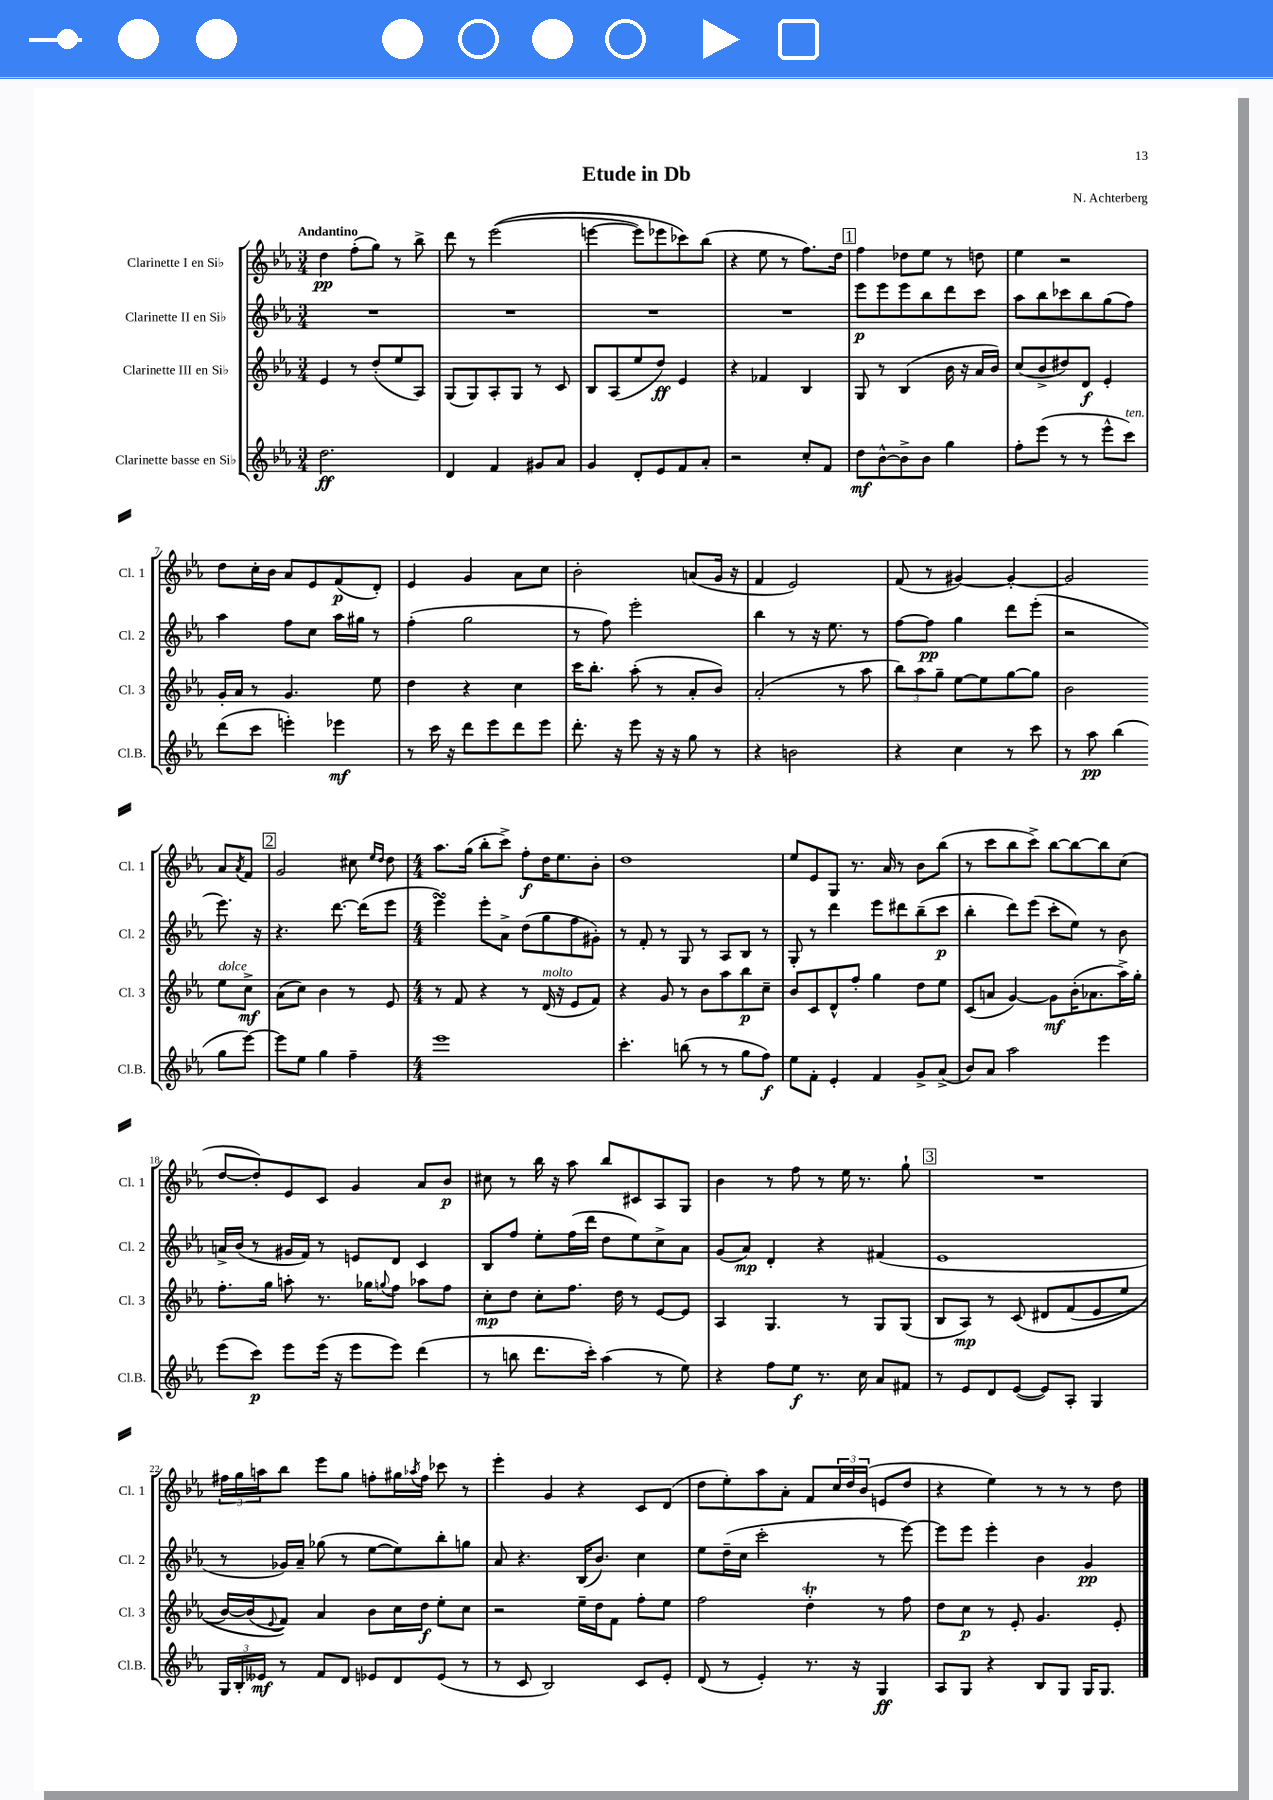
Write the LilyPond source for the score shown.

\header { title = "Etude in Db" composer = "N. Achterberg" }
<<
\new StaffGroup <<
\new Staff = "s0" \with { instrumentName = "Clarinette I en Sib" shortInstrumentName = "Cl. 1" } {
    \clef treble \key ees \major \numericTimeSignature \time 3/4 \tempo "Andantino"
    d''4\pp f''8-.( g''8) r8 bes''8-> |
    d'''8 r8 ees'''2(\( |
    e'''4~ e'''8) ees'''8 ces'''8\) bes''8( |
    r4 ees''8 r8 f''8.) d''16 |
    \mark \markup { \box "1" } f''4 des''8 ees''8 r8 d''8 |
    ees''4 r2 |
    d''8 c''16-. bes'16 aes'8 ees'8 f'8\p( d'8-.) |
    ees'4 g'4 aes'8 c''8 |
    bes'2-. a'8( g'16 r16 |
    f'4 ees'2) |
    f'8( r8 gis'4~) gis'4~-. |
    gis'2 aes'8 \acciaccatura { aes'8 } f'8 |
    \mark \markup { \box "2" } g'2 cis''8 \grace { ees''16 d''16 } d''8 |
    \numericTimeSignature \time 4/4 aes''8. g''16( bes''8-. c'''8->) f''8-.\f d''16 ees''8. bes'8-. |
    d''1 |
    ees''8 ees'8 g8 r8. aes'16 r8 bes'8 bes''8( |
    r8 c'''8 bes''8 c'''8->) bes''8~ bes''8~ bes''8 c''8( |
    d''8~ d''8-.) ees'8 c'8 g'4 aes'8 bes'8\p |
    cis''8 r8 bes''16 r16 aes''8 bes''8 cis'8 aes8 g8 |
    bes'4 r8 f''8 r8 ees''16 r8. g''8-! |
    \mark \markup { \box "3" } R1 |
    \tuplet 3/2 { fis''16 g''16 a''16 } bes''8 ees'''8 g''8 f''8-. gis''16 \acciaccatura { aes''8 } f''16 ces'''8 r8 |
    ees'''4-. g'4 r4 c'8 d'8( |
    d''8 ees''8-.) aes''8 aes'8-. f'8 \tuplet 3/2 { c''16 d''16 bes'16( } e'8 d''8 |
    r4 ees''4) r8 r8 r8 d''8 \bar "|." |
}
\new Staff = "s1" \with { instrumentName = "Clarinette II en Sib" shortInstrumentName = "Cl. 2" } {
    \clef treble \key ees \major \numericTimeSignature \time 3/4
    R2. |
    R2. |
    R2. |
    R2. |
    \mark \markup { \box "1" } ees'''8\p ees'''8 ees'''8 bes''8 d'''8 c'''8 |
    aes''8 bes''8 ces'''8 bes''8 g''8( f''8) |
    aes''4 f''8 c''8 aes''16 gis''16 r8 |
    f''4-.( g''2 |
    r8 f''8) ees'''2-. |
    bes''4 r8 r16 ees''8. r8 |
    f''8~ f''8\pp g''4 d'''8 ees'''8-.( |
    r2 ees'''8.) r16 |
    \mark \markup { \box "2" } r4. d'''8.~ d'''16( ees'''8 |
    \numericTimeSignature \time 4/4 ees'''4\turn) ees'''8-. aes'8-> d''8( g''8 f''8 gis'8-.) |
    r8 f'8-. r8 g8 r8 aes8 bes8 r8 |
    g8-. r8 d'''4 ees'''8 dis'''8 bes''8--( c'''8\p |
    bes''4-. d'''8) ees'''8( c'''8-. ees''8) r8 bes'8 |
    a'16-> bes'16( r8 gis'16 f'16) r8 e'8 d'8 c'4 |
    bes8 f''8 ees''8-. f''16( d'''16 d''8 ees''8) c''8-> aes'8 |
    g'8( aes'8\mp) d'4-. r4 fis'4( |
    \mark \markup { \box "3" } ees'1 |
    r8 ges'16) aes'16-- ges''8( r8 ees''8~ ees''8) bes''8-. g''8 |
    aes'8 r4. bes16( bes'8.) c''4 |
    ees''8 d''16--( c''16 c'''2-. r8 ees'''8~) |
    ees'''8 ees'''8 ees'''4-. bes'4 g'4\pp \bar "|." |
}
\new Staff = "s2" \with { instrumentName = "Clarinette III en Sib" shortInstrumentName = "Cl. 3" } {
    \clef treble \key ees \major \numericTimeSignature \time 3/4
    ees'4 r8 d''8-.( ees''8 aes8) |
    g8( g8) aes8-. g8 r8 c'8 |
    bes8 aes8( ees''8 d''8\ff) ees'4 |
    r4 fes'4 bes4 |
    \mark \markup { \box "1" } g8 r8 bes4( bes'16 r16 aes'16 bes'16) |
    c''8( bes'8-> dis''8) d'8\f ees'4-. |
    g'16-. aes'16 r8 g'4. ees''8 |
    d''4 r4 c''4 |
    c'''16 bes''8.-. aes''8-.( r8 aes'8-. bes'8) |
    aes'2-.( r8 aes''8 |
    \tuplet 3/2 { bes''8) aes''8 g''8-- } ees''8~ ees''8 g''8~ g''8 |
    bes'2 ees''8^\markup { \italic "dolce" } c''8->\mf |
    \mark \markup { \box "2" } aes'8( c''8) bes'4 r8 ees'8 |
    \numericTimeSignature \time 4/4 r8 f'8 r4 r8 d'16^\markup { \italic "molto" }( r16 ees'8 f'8) |
    r4 g'8 r8 bes'8 aes''8 bes''8\p c''8-- |
    bes'8 c'8 d'8-^ f''8-. g''4 d''8 ees''8 |
    c'8( a'8 g'4~) g'8\mf bes'16-.( aes'8. aes''16->) g''16-. |
    f''8.-. g''16 a''8-. r8. ges''16 \appoggiatura { g''8 } f''8 aes''8 f''8 |
    c''8-.\mp d''8 c''8-. f''8. d''16 r8 ees'8~ ees'8 |
    aes4 g4. r8 g8 g8( |
    \mark \markup { \box "3" } bes8 aes8\mp) r8 c'8\( dis'8 f'8( ees'8 ees''8 |
    bes'16~) bes'16( \appoggiatura { ees'8 } f'8)\) aes'4 bes'8 c''16 d''16\f ees''8-. c''8 |
    r2 ees''16-- d''16 f'8 f''8-. ees''8 |
    f''2 d''4-.\trill r8 f''8 |
    d''8 c''8\p r8 ees'8-. g'4. ees'8-. \bar "|." |
}
\new Staff = "s3" \with { instrumentName = "Clarinette basse en Sib" shortInstrumentName = "Cl.B." } {
    \clef treble \key ees \major \numericTimeSignature \time 3/4
    d''2.\ff |
    d'4 f'4 gis'8 aes'8 |
    g'4 d'8-. ees'8 f'8 aes'8-. |
    r2 c''8-. f'8 |
    \mark \markup { \box "1" } d''8\mf bes'8~-^ bes'8-> bes'8 g''4 |
    f''8-. ees'''8( r8 r8 ees'''8-^ c'''8^\markup { \italic "ten." }) |
    d'''8( c'''8 e'''4-.) ees'''4\mf |
    r8 c'''16 r16 d'''8 ees'''8 d'''8 ees'''8 |
    d'''8.-. r16 ees'''8 r16 r16 g''8 r8 |
    r4 b'2 |
    r4 c''4 r8 c'''8 |
    r8 aes''8\pp bes''4( g''8 ees'''8~) |
    \mark \markup { \box "2" } ees'''8 ees''8 g''4 f''4-- |
    \numericTimeSignature \time 4/4 ees'''1 |
    c'''4.-. b''8( r8 r8 g''8 f''8\f) |
    ees''8 f'8-. ees'4-. f'4 g'8-> aes'8->( |
    bes'8) aes'8 aes''2 ees'''4 |
    ees'''8( c'''8\p) ees'''8 ees'''16( r16 ees'''8 ees'''8) d'''4( |
    r8 b''8 d'''8. c'''16-.) aes''4( r8 ees''8) |
    r4 f''8 ees''8\f r8. c''16 aes'8 fis'8 |
    \mark \markup { \box "3" } r8 ees'8 d'8 ees'8~( ees'8) aes8-. g4 |
    \tuplet 3/2 { g16 bes16-. eeses'16\mf } r8 f'8 d'8 ees'8 d'8 ees'8( r8 |
    r8 c'8 bes2) c'8 ees'8-. |
    d'8( r8 ees'4-.) r8. r16 g4\ff |
    aes8 g8 r4 bes8 g8 g16 g8. \bar "|." |
}
>>
>>
